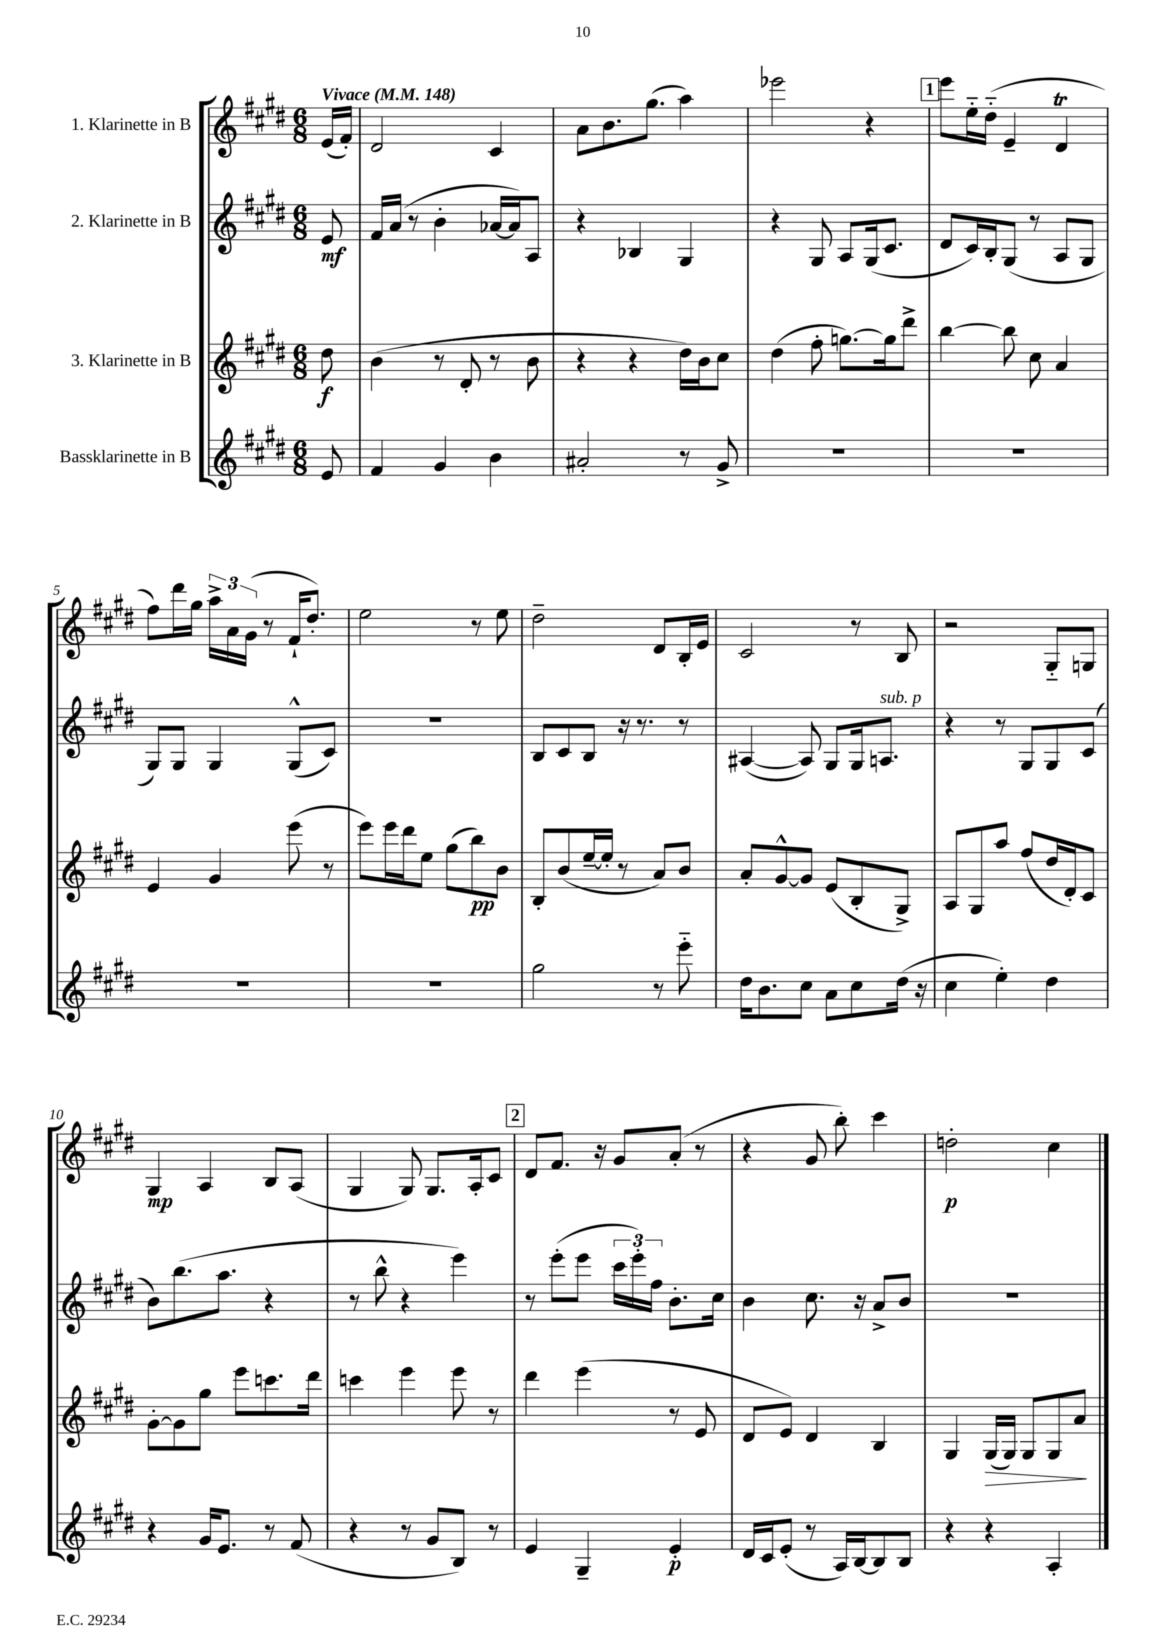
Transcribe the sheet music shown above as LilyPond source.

<<
\new StaffGroup <<
\new Staff = "s0" \with { instrumentName = "1. Klarinette in B" } {
    \clef treble \key e \major \numericTimeSignature \time 6/8 \partial 8 \tempo "Vivace" 4 = 148
    \autoBeamOff e'16[( fis'16]-.) |
    dis'2 cis'4 |
    a'8[ b'8. gis''8.]( a''4) |
    ees'''2 r4 |
    \mark \markup { \box "1" } e'''8[ e''16-_ dis''16]-_( e'4-- dis'4\trill |
    fis''8[) dis'''16 gis''16] \tuplet 3/2 { a''16[-> a'16 gis'16]( } r8 fis'16[-! dis''8.]-.) |
    e''2 r8 e''8 |
    dis''2-- dis'8[ b16-. e'16] |
    cis'2 r8 b8 |
    r2 gis8[-_ g8] |
    gis4\mp a4 b8[ a8]( |
    gis4 gis8) gis8.[ a16-. cis'8] |
    \mark \markup { \box "2" } dis'8[ fis'8.] r16 gis'8[ a'8]-.( r8 |
    r4 gis'8 b''8-.) cis'''4 |
    d''2-.\p cis''4 \bar "|." |
}
\new Staff = "s1" \with { instrumentName = "2. Klarinette in B" } {
    \clef treble \key e \major \numericTimeSignature \time 6/8 \partial 8
    \autoBeamOff e'8\mf |
    fis'16[ a'16]( r8 b'4-. aes'16[~ aes'16) a8] |
    r4 bes4 gis4 |
    r4 gis8 a8[ gis16( cis'8.] |
    \mark \markup { \box "1" } dis'8[ cis'16) b16-. gis8]( r8 a8[ gis8] |
    gis8[) gis8] gis4 gis8[-^( cis'8]) |
    R2. |
    b8[ cis'8 b8] r16 r8. r8 |
    ais4~( ais8) gis8[ gis16 a8.]^\markup { \italic "sub. p" } |
    r4 r8 gis8[ gis8 cis'8]( |
    b'8[) b''8.( a''8.] r4 |
    r8 b''8-^ r4 e'''4) |
    \mark \markup { \box "2" } r8 e'''8[-.( e'''8] \tuplet 3/2 { cis'''16[ e'''16-.) fis''16] } b'8.[-. cis''16] |
    b'4 cis''8. r16 a'8[-> b'8] |
    R2. \bar "|." |
}
\new Staff = "s2" \with { instrumentName = "3. Klarinette in B" } {
    \clef treble \key e \major \numericTimeSignature \time 6/8 \partial 8
    \autoBeamOff dis''8\f |
    b'4( r8 dis'8-. r8 b'8 |
    r4 r4 dis''16[) b'16 cis''8] |
    dis''4( fis''8-. g''8.[~) g''16 dis'''8]-> |
    \mark \markup { \box "1" } b''4~ b''8 cis''8 a'4 |
    e'4 gis'4 e'''8( r8 |
    e'''8[) e'''16 dis'''16 e''8] gis''8[( b''8\pp) b'8] |
    b8[-. b'8( e''16~-- e''16]-. r8 a'8[) b'8] |
    a'8[-. gis'8~-^ gis'8] e'8[( b8-. gis8]->) |
    a8[ gis8 a''8] fis''8[( dis''16 dis'16-.) cis'8] |
    gis'8[~-. gis'8 gis''8] e'''8[ c'''8. dis'''16] |
    c'''4 e'''4 e'''8 r8 |
    \mark \markup { \box "2" } dis'''4 e'''4( r8 e'8 |
    dis'8[ e'8]) dis'4 b4 |
    gis4 gis16[\>( gis16]) gis8[ gis8 a'8]\! \bar "|." |
}
\new Staff = "s3" \with { instrumentName = "Bassklarinette in B" } {
    \clef treble \key e \major \numericTimeSignature \time 6/8 \partial 8
    \autoBeamOff e'8 |
    fis'4 gis'4 b'4 |
    ais'2-. r8 gis'8-> |
    R2. |
    \mark \markup { \box "1" } R2. |
    R2. |
    R2. |
    gis''2 r8 e'''8-_ |
    dis''16[ b'8. cis''8] a'8[ cis''8 dis''16]( r16 |
    cis''4 e''4-.) dis''4 |
    r4 gis'16[ e'8.] r8 fis'8( |
    r4 r8 gis'8[ b8]) r8 |
    \mark \markup { \box "2" } e'4 gis4-- e'4-.\p |
    dis'16[ cis'16 e'8]-.( r8 a16[) b16~ b8 b8] |
    r4 r4 a4-. \bar "|." |
}
>>
>>
